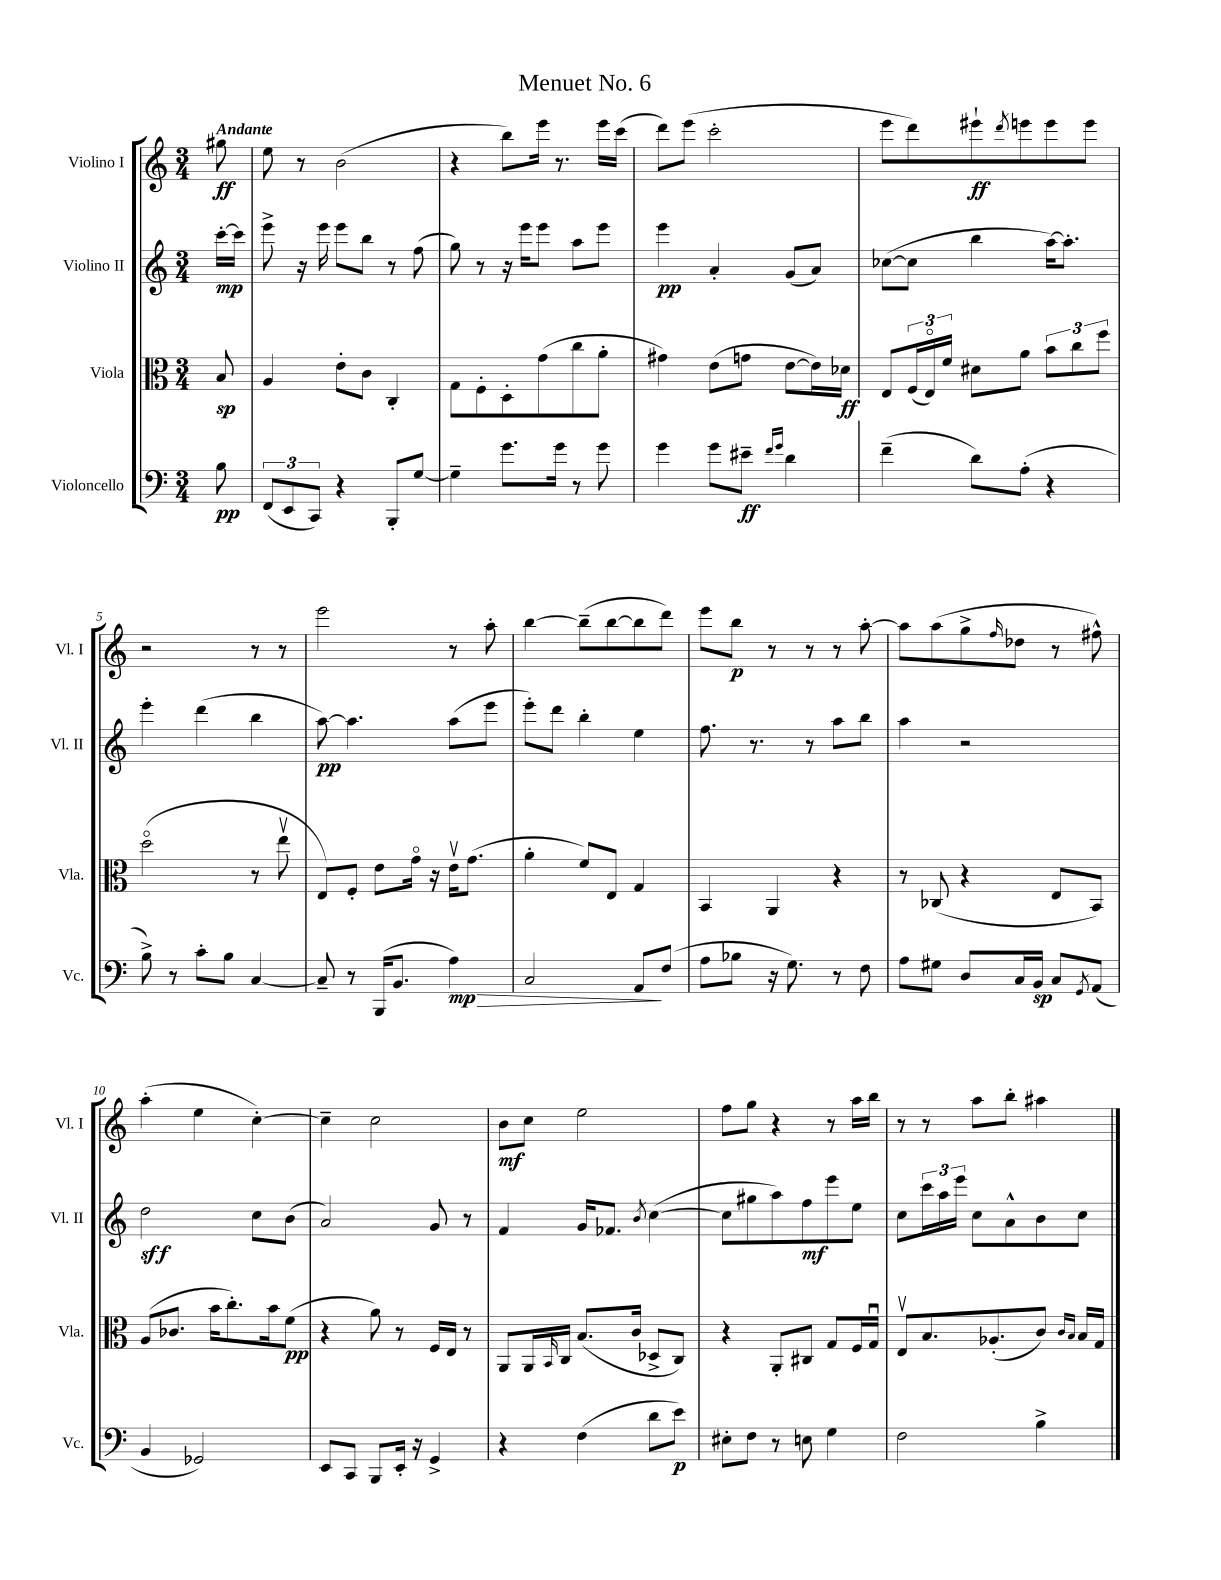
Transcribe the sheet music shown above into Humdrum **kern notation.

**kern	**kern	**kern	**kern
*staff4	*staff3	*staff2	*staff1
*clefF4	*clefC3	*clefG2	*clefG2
*k[]	*k[]	*k[]	*k[]
*M3/4	*M3/4	*M3/4	*M3/4
8B	8B	[16ccc'	8gg#
.	.	16ccc]	.
=	=	=	=
(12FF	4A	8eee^	8ee
12EE	.	.	.
.	.	16r	8r
12CC)	.	.	.
.	.	16eee	.
4r	8e'	8eee	(2b
.	8c	8bb	.
8BBB'	4C'	8r	.
[8G	.	(8ff	.
=	=	=	=
4G~]	8G	8gg)	4r
.	8F'	8r	.
8.g	8D'	16r	8bb)
.	.	16eee	.
.	(8g	8eee	16eee
16g	.	.	8.r
8r	8cc	8aa	.
8g	8a'	8eee	16eee
.	.	.	(16ccc
=	=	=	=
4g	4g#)	4eee	8ddd)
.	.	.	(8eee
8g	(8e	4a'	2ccc'
8e#~	8g	.	.
16qqf	.	.	.
16qqg	.	.	.
4d	[8e	(8g	.
.	16e])	8a)	.
.	16d-	.	.
=	=	=	=
(4f~	8E	([8cc-	8eee
.	(24F	8cc-]	8ddd)
.	24Eo)	.	.
.	24f	.	.
8d)	8d#	4bb	8eee#`
.	.	.	8qddd
(8A'	8a	.	8eee
4r	12b	[16aa)	8eee
.	.	8.aa']	.
.	12cc	.	.
.	.	.	8eee
.	12ff	.	.
=	=	=	=
8B^)	(2ddo	4eee'	2r
8r	.	.	.
8c'	.	(4ddd	.
8B	.	.	.
[4C	8r	4bb	8r
.	8eev	.	8r
=	=	=	=
8C~]	8E)	[8aa)	2eee
8r	8F'	4.aa]	.
(16BBB	8e	.	.
8.BB	.	.	.
.	16go	.	.
.	16r	.	.
4A)	16ev	(8aa	8r
.	(8.g	.	.
.	.	8eee	8aa'
=	=	=	=
2C	4a'	8eee')	[4bb
.	.	8ddd	.
.	8f)	4bb'	(8bb~]
.	8E	.	[8bb
8AA	4G	4ee	8bb]
(8F	.	.	8ddd)
=	=	=	=
8A	4BB	8.ff	8eee
8B-	.	.	8bb
.	.	8.r	.
16r	4AA	.	8r
8.G)	.	.	.
.	.	8r	8r
8r	4r	8aa	8r
8F	.	8bb	[8aa'
=	=	=	=
8A	8r	4aa	8aa]
8G#	(8C-	.	(8aa
8D	4r	2r	8gg^
.	.	.	16qqff
16C	.	.	8dd-
16BB	.	.	.
8C	8E	.	8r
8qGG	.	.	.
(8AA	8BB)	.	8ff#^^)
=	=	=	=
4BB	(8A	2dd	(4aa'
.	8.c-	.	.
2GG-)	.	.	4ee
.	16b	.	.
.	8.cc')	.	.
.	.	8cc	[4cc')
.	16b	.	.
.	(8f	(8b	.
=	=	=	=
8EE	4r	2a)	4cc~]
8CC	.	.	.
8BBB	8a)	.	2cc
16EE'	8r	.	.
16r	.	.	.
4GG^	16F	8g	.
.	16E	.	.
.	8r	8r	.
=	=	=	=
4r	8AA	4f	8b
.	16AA	.	8cc
.	16qqBB	.	.
.	16C	.	.
(4F	(8.B	16g	2ee
.	.	8.f-	.
.	16c	.	.
.	.	8qb	.
8d	8D-^	([4cc	.
8e)	8C)	.	.
=	=	=	=
8E#'	4r	8cc]	8ff
8F	.	8gg#	8gg
8r	8AA'	8aa)	4r
8E	8C#	8ff	.
4G	8G	8eee	8r
.	16F	8ee	16aa
.	16Gu	.	16bb
=	=	=	=
2F	8Ev	8cc	8r
.	8.B	24ccc	8r
.	.	24aa	.
.	.	24eee	.
.	.	8cc	8aa
.	(8.A-'	.	.
.	.	8a^^	8bb'
4B^	8c)	8b	4aa#
.	16qqc	.	.
.	16qqB	.	.
.	16B	8cc	.
.	16G	.	.
==	==	==	==
*-	*-	*-	*-
